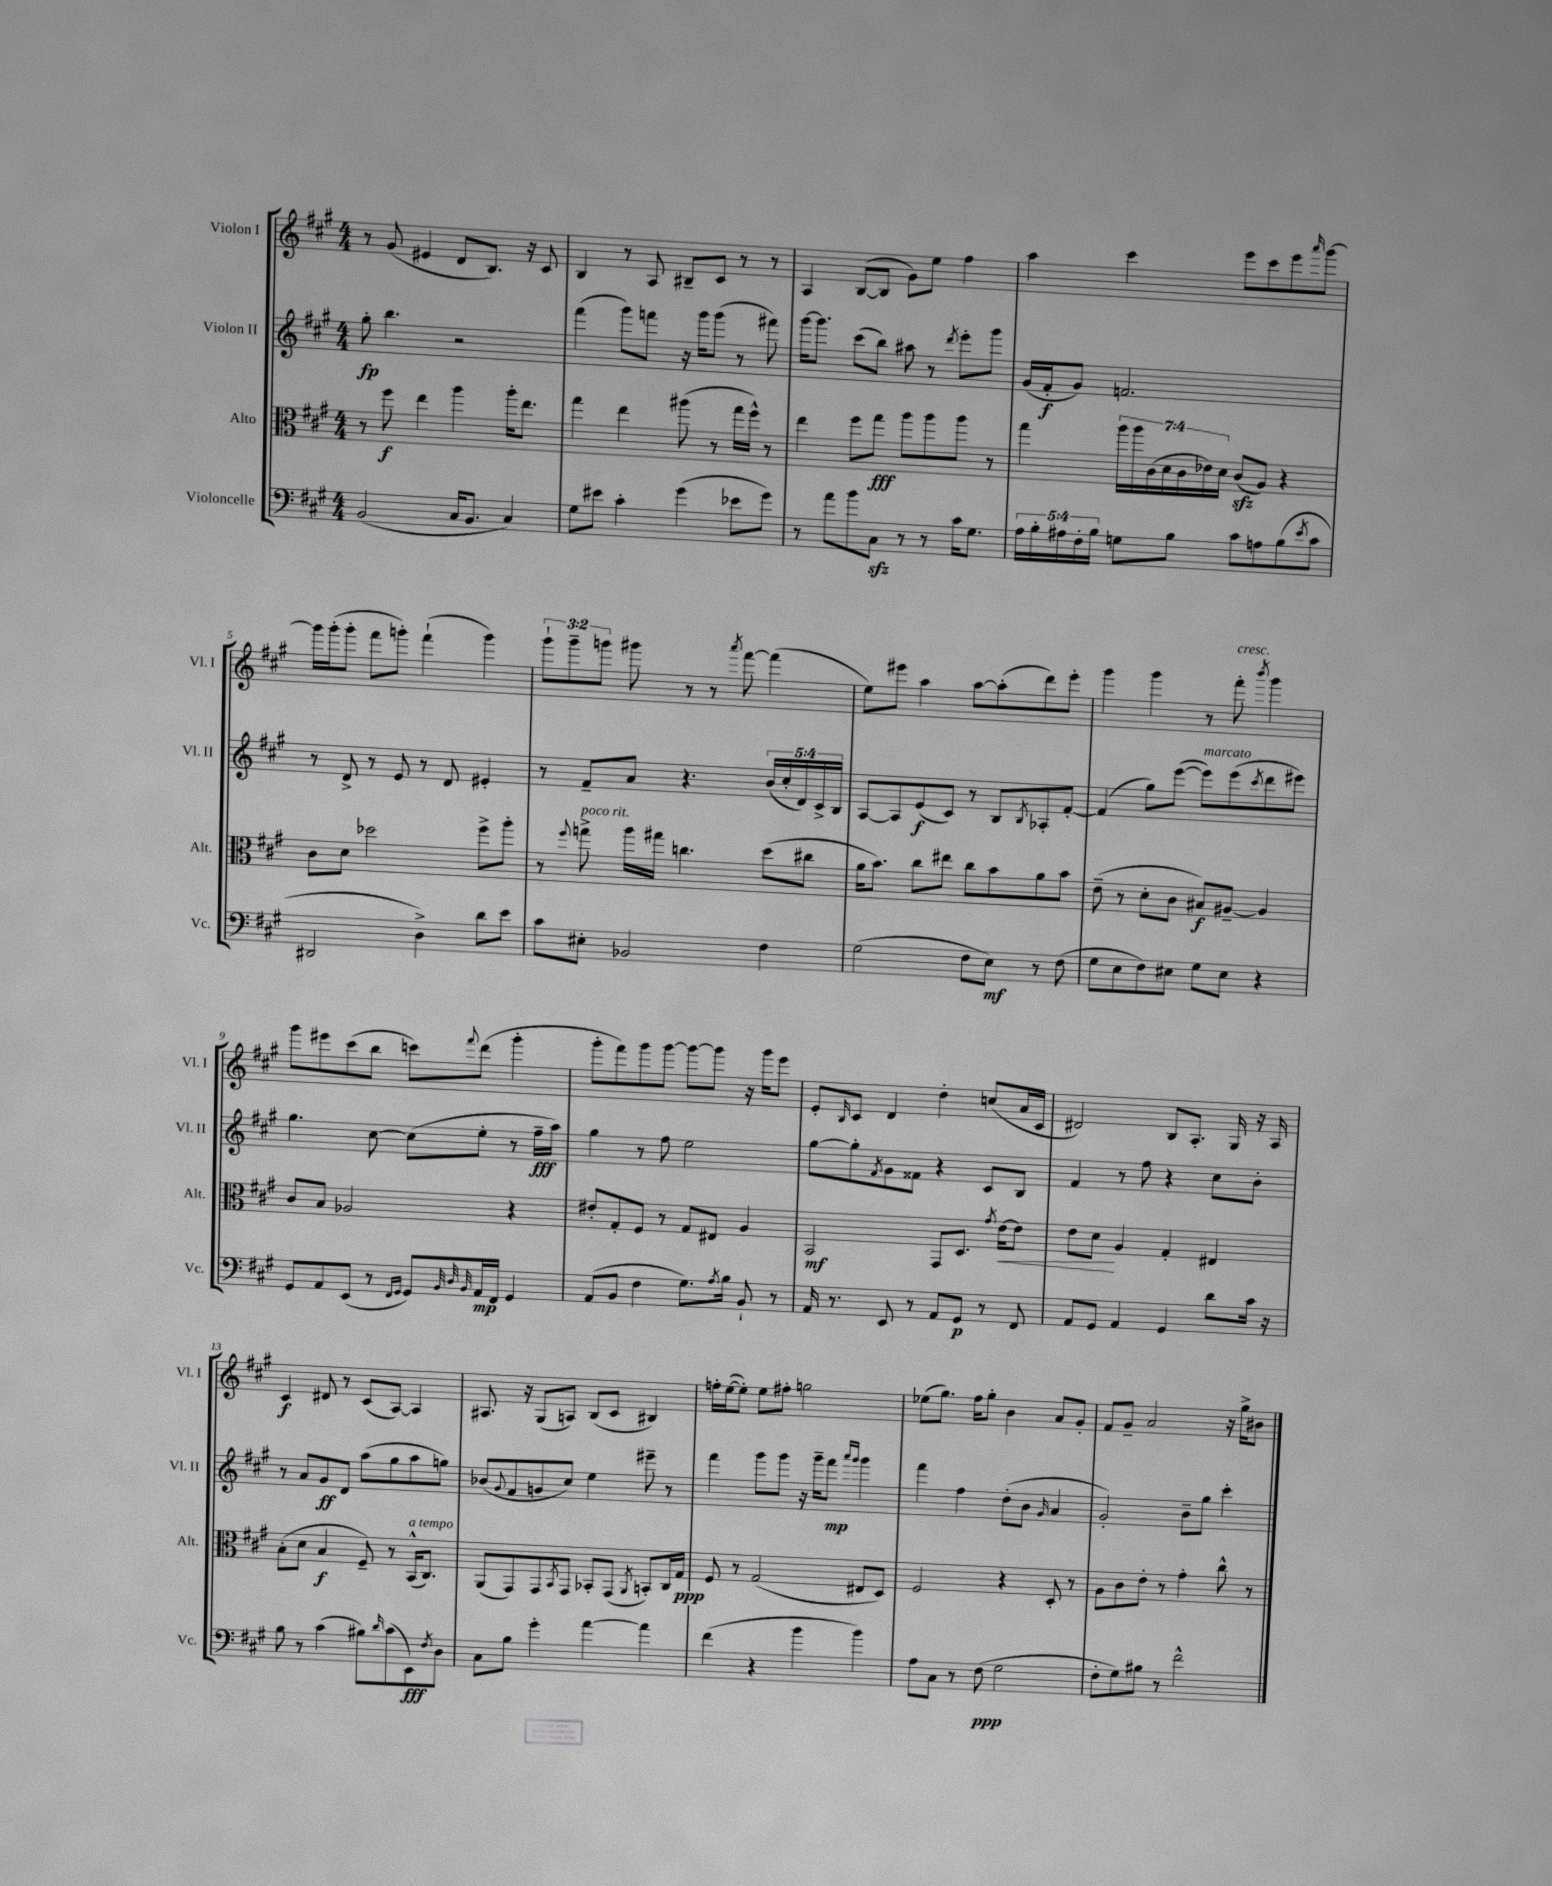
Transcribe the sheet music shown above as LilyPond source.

<<
\new StaffGroup <<
\new Staff = "s0" \with { instrumentName = "Violon I" shortInstrumentName = "Vl. I" } {
    \clef treble \key a \major \numericTimeSignature \time 4/4 \override Staff.TupletNumber.text = #tuplet-number::calc-fraction-text
    r8 gis'8( eis'4 d'8 b8.) r16 cis'8 |
    b4 r8 a8 bis8-- cis'8 r8 r8 |
    a4 b8~( b8 gis'8) e''8 fis''4 |
    a''4 cis'''4 e'''8 cis'''8 e'''8 \grace { a'''16 } gis'''8~ |
    gis'''16 gis'''16-.( gis'''8-. fis'''8 g'''8-.) fis'''4-!( g'''4) |
    \tuplet 3/2 { gis'''8-! gis'''8-- g'''8 } gis'''8 r8 r8 \acciaccatura { a'''8 } fis'''8~ fis'''4( |
    e''8) eis'''8 a''4 a''8~ a''8-.( d'''8) eis'''8-. |
    gis'''4 gis'''4 r8 fis'''8-.^\markup { \italic "cresc." } \acciaccatura { b'''8 } gis'''4 |
    gis'''8 eis'''8 cis'''8( b''8 c'''8) \appoggiatura { fis'''8 } d'''8( gis'''4-. |
    gis'''8-. fis'''8) gis'''8 gis'''8~ gis'''8~ gis'''8 r16 gis'''16 e'''8 |
    e'8-. \grace { b16 } cis'8 d'4 d''4-. c''8( a'16 cis'16 |
    dis'2) b8 a8.-. gis16 r16 a16 |
    cis'4\f dis'8 r8 cis'8( a8~) a4 |
    ais8. r16 gis8( a8) b8( cis'8 bis4) |
    f''16-. e''16~( e''8-.) e''8 fis''8-. g''2 |
    ees''8( gis''8.) fis''16 gis''8-. b'4 a'8 gis'8-. |
    fis'8 gis'8-- a'2 r16 gis''16-> bis'8 \bar "|." |
}
\new Staff = "s1" \with { instrumentName = "Violon II" shortInstrumentName = "Vl. II" } {
    \clef treble \key a \major \numericTimeSignature \time 4/4 \override Staff.TupletNumber.text = #tuplet-number::calc-fraction-text
    gis''8-.\fp b''4. r2 |
    fis'''4( gis'''8) f'''8 r16 gis'''16 gis'''8( r8 fis'''8) |
    gis'''16~ gis'''8. cis'''8( b''8) ais''8 r8 \acciaccatura { d'''8 } e'''8-. gis'''8 |
    gis'16( fis'16-.\f gis'8) f'2. |
    r8 d'8-> r8 e'8 r8 d'8 eis'4-. |
    r8 fis'8-- a'8 r4. \tuplet 5/4 { b'16( cis''16-. d'16) cis'16-> b16 } |
    a8~ a8 e'8\f( cis'8) r8 b8 \acciaccatura { b8 } aes8-. fis'8~-. |
    fis'4( gis''8) e'''8~( e'''8^\markup { \italic "marcato" }) e'''8( \acciaccatura { cis'''8 } d'''8 eis'''8) |
    gis''4. cis''8~ cis''8( e''8-. r8 fis''16--\fff a''16) |
    gis''4 r8 fis''8 e''2 |
    gis''8~ gis''8-. \acciaccatura { fis'8 } gis'8 fisis'8 r4 cis'8 b8 |
    fis'4 r8 fis''8 r4 cis''8 b'8-. |
    r8 a'8 gis'8\ff d'8 a''8( gis''8 a''8 g''8) |
    bes'8( \appoggiatura { gis'8 } fis'8 g'8 cis''8) e''4 eis'''8-- r8 |
    fis'''4 gis'''8 gis'''8 r16 gis'''16-- fis'''8\mp \grace { a'''16 gis'''16 } gis'''4 |
    fis'''4 fis''4 d''8-.( b'8 \grace { gis'16 } a'4 |
    gis'2-.) b'8-- gis''8 cis'''4-. \bar "|." |
}
\new Staff = "s2" \with { instrumentName = "Alto" shortInstrumentName = "Alt." } {
    \clef alto \key a \major \numericTimeSignature \time 4/4 \override Staff.TupletNumber.text = #tuplet-number::calc-fraction-text
    r8 fis''8\f e''4 a''4 a''16-. e''8. |
    gis''4 e''4 ais''8( r8 gis''16 fis''16-^) r8 |
    e''4 fis''8 gis''8\fff a''8 a''8 a''8 r8 |
    gis''4 \tuplet 7/4 { a''16 a''16 cis'16( d'16 cis'16 ees'16) d'16 } cis'8\sfz( a8) r4 |
    cis'8 d'8 des''2 fis''8-> a''8-. |
    r8 \appoggiatura { fis''8 } g''8->^\markup { \italic "poco rit." } a''16 gis''16 c''4. d''8( cis''8 |
    a'16 b'8.) cis''8 eis''8 cis''8 b'8 a'8 b'8 |
    e'8--( r8 d'8-. cis'8 bis8\f) ais8~-- ais4 |
    cis'8 b8 aes2 r4 |
    eis'8-. gis8-. fis8 r8 gis8 eis8 a4 |
    b,2\mf gis,8 d8. \acciaccatura { gis'8 } e'16~\< e'8 |
    e'8 d'8\! a4 gis4-. eis4 |
    b8-.( d'8 b4\f fis8--) r8 b,16-^^\markup { \italic "a tempo" }( cis8.) |
    a,8( gis,8) gis,8 \acciaccatura { b,8 } gis,8 bes,8-. gis,8( \acciaccatura { a,8 } b,8-.) cis16 gis16\ppp |
    fis8 r8 gis2( eis8 d8) |
    fis2 r4 d8-. r8 |
    a8 cis'8 e'8-. r8 gis'4-. cis''8-^ r8 \bar "|." |
}
\new Staff = "s3" \with { instrumentName = "Violoncelle" shortInstrumentName = "Vc." } {
    \clef bass \key a \major \numericTimeSignature \time 4/4 \override Staff.TupletNumber.text = #tuplet-number::calc-fraction-text
    b,2( cis16 b,8. cis4) |
    gis8 eis'8 cis'4-. gis'4( ees'8 gis'8) |
    r8 a'8 b'8 cis8\sfz r8 r8 cis'16 gis8. |
    \tuplet 5/4 { a16 b16-. ais16 fis16-. b16 } g8 b8 cis'8 a8 b8( \acciaccatura { e'8 } cis'8 |
    dis,2 d4->) d'8 e'8 |
    cis'8 eis8-. bes,2 fis4 |
    gis2( fis8 e8\mf) r8 fis8( |
    gis8 e8 fis8) eis8 gis8 eis8 r4 |
    gis,8 a,8 e,8( r8 \grace { fis,16 gis,16 } gis,8) \grace { b,32 d32 b,32 } a,16\mp fis,16 gis,4 |
    a,8( b,8 fis4 gis8.) \acciaccatura { a8 } b16 b,8-! r8 |
    a,16 r8. e,8 r8 a,8 gis,8\p r8 fis,8 |
    a,8 gis,8 a,4 gis,4 d'8 cis'16 r16 |
    b8 r8 cis'4( bis8) \grace { d'16 } cis'8( e,8\fff) \acciaccatura { fis8 } d8 |
    cis8 b8 gis'4-. a'4~ a'4 |
    fis'4( r4 b'4 b'4) |
    a8 cis8 r8 fis8\ppp( gis2 |
    fis8-. gis8) bis8 r8 fis'2-^ \bar "|." |
}
>>
>>
